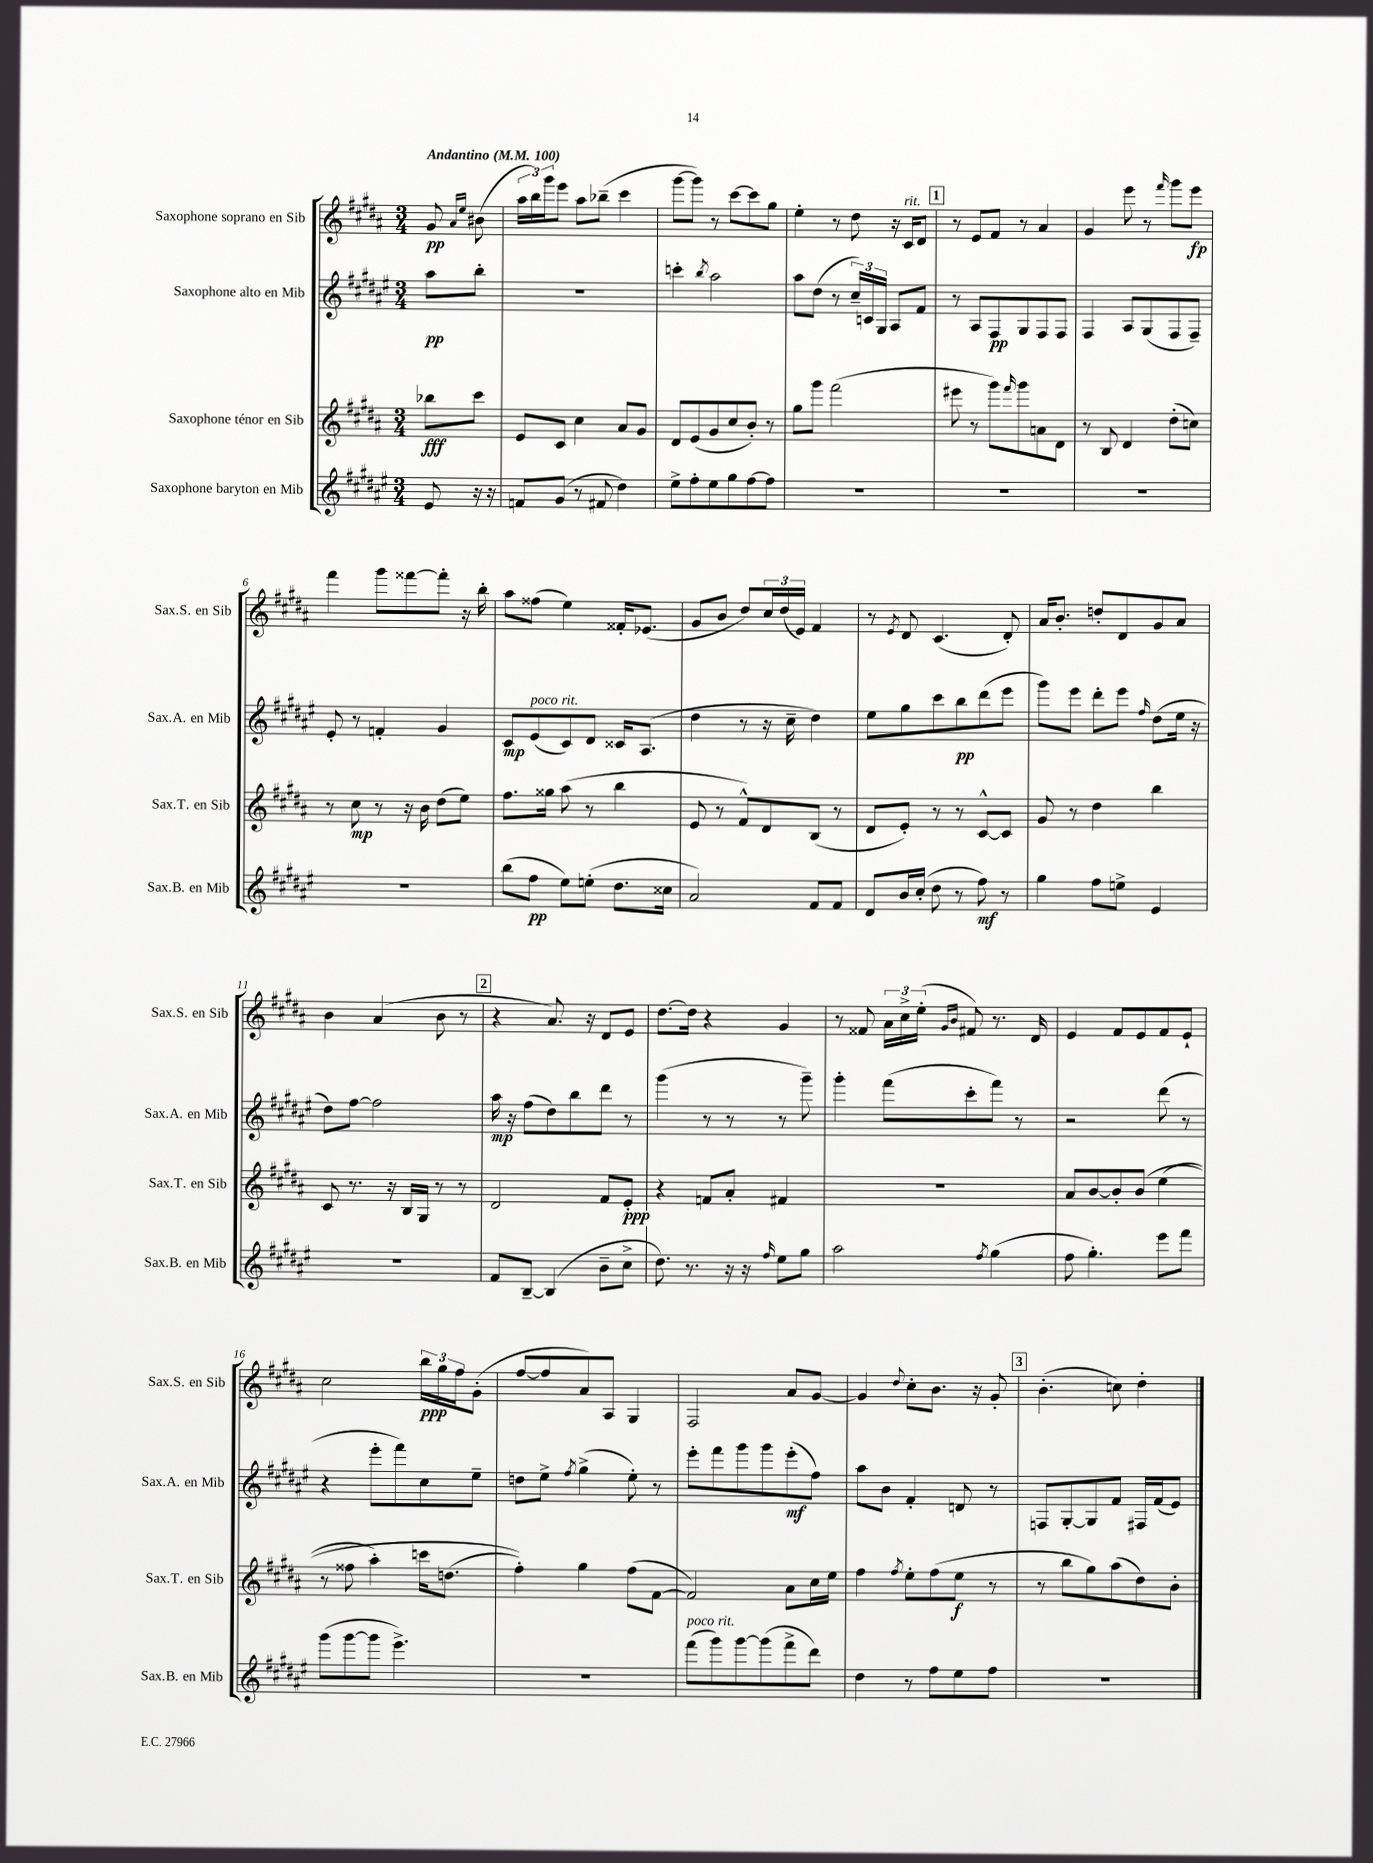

**kern	**dynam	**kern	**dynam	**kern	**dynam	**kern	**dynam
*part4	*part4	*part3	*part3	*part2	*part2	*part1	*part1
*staff4	*staff4	*staff3	*staff3	*staff2	*staff2	*staff1	*staff1
*I"Saxophone baryton en Mib	*	*I"Saxophone ténor en Sib	*	*I"Saxophone alto en Mib	*	*I"Saxophone soprano en Sib	*
*I'Sax.B. en Mib	*	*I'Sax.T. en Sib	*	*I'Sax.A. en Mib	*	*I'Sax.S. en Sib	*
*clefG2	*	*clefG2	*	*clefG2	*	*clefG2	*
*k[f#c#g#d#a#e#]	*	*k[f#c#g#d#a#]	*	*k[f#c#g#d#a#e#]	*	*k[f#c#g#d#a#]	*
*M3/4	*	*M3/4	*	*M3/4	*	*M3/4	*
*MM100	*	*MM100	*	*MM100	*	*MM100	*
=	=	=	=	=	=	=	=
!	!	!	!	!	!	!LO:TX:a:B:t=Andantino	!
8e#/	.	8bb-X\L	fff	8aa#\L	pp	8g#/	pp
.	.	.	.	.	.	16qqa#/LL	.
.	.	.	.	.	.	16qqee/JJ	.
16r	.	8ccc#\J	.	8bb'\J	.	(8b#X\	.
16r	.	.	.	.	.	.	.
=1	=1	=1	=1	=1	=1	=1	=1
8fn/L	.	8e/L	.	2.r	.	24aa#\LL	.
.	.	.	.	.	.	24bb\)	.
.	.	.	.	.	.	24ggg#\J	.
(8g#/J	.	8c#/J	.	.	.	8eee\J	.
8r	.	4cc#\	.	.	.	8aa#\L	.
8f#X/	.	.	.	.	.	(8bb-X~\J	.
4dd#\)	.	8a#/L	.	.	.	4ccc#\	.
.	.	8g#/J	.	.	.	.	.
=2	=2	=2	=2	=2	=2	=2	=2
8ee#^\L	.	8d#/L	.	4cccn'\	.	[8ggg#\L	.
8ff#'\	.	(8e/	.	.	.	8ggg#\J])	.
.	.	.	.	8qbb/	.	.	.
8ee#\	.	8g#/	.	2aa#\	.	8r	.
8gg#\	.	8cc#/	.	.	.	[8ccc#\L	.
[8ff#\	.	8b'/J)	.	.	.	8ccc#\]	.
8ff#\J]	.	8r	.	.	.	8gg#\J	.
=3	=3	=3	=3	=3	=3	=3	=3
2.r	.	8gg#\L	.	8aa#\L	.	4ee'\	.
.	.	8ggg#\J	.	(8dd#\J	.	.	.
.	.	(2fff#\	.	8r	.	8r	.
.	.	.	.	24cc#~/LL)	.	8dd#\	.
.	.	.	.	24cn/	.	.	.
.	.	.	.	24G#/JJ	.	.	.
.	.	.	.	8A#/L	.	16r	.
!	!	!	!	!	!	!LO:TX:a:i:t=rit.	!
.	.	.	.	.	.	16c#/KL	.
.	.	.	.	8f#/J	.	8d#/J	.
!!LO:REH:place=s1:t=1
=4	=4	=4	=4	=4	=4	=4	=4
2.r	.	8eee#X\	.	8r	.	8r	.
.	.	8r	.	8A#/L	.	8e/L	.
.	.	8ggg#\L)	.	8F#/	pp	8f#/J	.
.	.	16qqfff#/	.	.	.	.	.
.	.	8ggg#\	.	8G#/	.	8r	.
.	.	8an\	.	8F#/	.	4a#/	.
.	.	8d#\J	.	8F#/J	.	.	.
=5	=5	=5	=5	=5	=5	=5	=5
2.r	.	8r	.	4F#/	.	4g#/	.
.	.	8B/	.	.	.	.	.
.	.	4d#/	.	8A#/L	.	8eee\	.
.	.	.	.	(8G#/	.	8r	.
.	.	.	.	.	.	16qqfff#/	.
.	.	(8dd#'\L	.	8F#/	.	8ggg#\L	.
.	.	8ccn\J)	.	8F#~/J)	.	8eee\J	fp
!!LO:LB:g=z
=6	=6	=6	=6	=6	=6	=6	=6
2.r	.	8r	.	8e#'/	.	4fff#\	.
.	.	8cc#\	mp	8r	.	.	.
.	.	8r	.	4fn'/	.	8ggg#\L	.
.	.	16r	.	.	.	[8fff##X\	.
.	.	16b\	.	.	.	.	.
.	.	(8dd#\L	.	4g#/	.	8fff##'\J]	.
.	.	8ee\J)	.	.	.	16r	.
.	.	.	.	.	.	16bb'\	.
=7	=7	=7	=7	=7	=7	=7	=7
(8bb\L	.	8.ff#\L	.	8c#/L	mp	8aa#\L	.
!	!	!	!	!LO:TX:a:i:t=poco rit.	!	!	!
8ff#\J	pp	.	.	(8e#/	.	(8ff##X\J	.
.	.	16gg##X\Jk	.	.	.	.	.
8ee#\L)	.	(8aa#\	.	8c#/)	.	4ee\)	.
(8een'\J	.	8r	.	8d#/J	.	.	.
8.dd#\L	.	4bb\	.	16c##X/KL	.	16f##X'/KL	.
.	.	.	.	(8.A#/J	.	(8.e-X/J	.
16cc##X\Jk	.	.	.	.	.	.	.
=8	=8	=8	=8	=8	=8	=8	=8
2a#/)	.	8e/	.	4dd#\	.	8g#/L	.
.	.	8r	.	.	.	8b/J	.
.	.	8f#^^/L)	.	8r	.	8dd#/L)	.
.	.	8d#/	.	16r	.	24cc#/L	.
.	.	.	.	.	.	(24dd#/	.
.	.	.	.	16cc#~\	.	.	.
.	.	.	.	.	.	24e/JJ)	.
8f#/L	.	(8B/J	.	4dd#\)	.	4f#/	.
8f#/J	.	8r	.	.	.	.	.
=9	=9	=9	=9	=9	=9	=9	=9
8d#/L	.	8d#/L	.	8ee#\L	.	8r	.
.	.	.	.	.	.	8qe/	.
16b/L	.	8e'/J)	.	8gg#\	.	8d#/	.
(16cc#'/JJ	.	.	.	.	.	.	.
8dd#\	.	8r	.	8ccc#\	.	(4.c#/	.
8r	.	8r	.	8bb\	pp	.	.
8ff#\)	mf	[8c#^^/L	.	(8ddd#\	.	.	.
8r	.	8c#/J]	.	8eee#\J	.	8d#'/)	.
=10	=10	=10	=10	=10	=10	=10	=10
4gg#\	.	8g#/	.	8ggg#\L)	.	16a#/KL	.
.	.	.	.	.	.	8.b'/J	.
.	.	8r	.	8eee#\J	.	.	.
8ff#\L	.	4dd#\	.	8ddd#'\L	.	8ddn'/L	.
8een^\J	.	.	.	8eee#\J	.	8d#/	.
.	.	.	.	16qqff#/	.	.	.
4e#/	.	4bb\	.	(8dd#\L	.	8g#/	.
.	.	.	.	16ee#\Jk	.	8a#/J	.
.	.	.	.	16r	.	.	.
!!LO:LB:g=z
=11	=11	=11	=11	=11	=11	=11	=11
2.r	.	8c#/	.	8dd#\L)	.	4b\	.
.	.	8.r	.	[8ff#\J	.	.	.
.	.	.	.	2ff#\]	.	(4a#/	.
.	.	16r	.	.	.	.	.
.	.	16B/LL	.	.	.	.	.
.	.	16G#/JJ	.	.	.	.	.
.	.	8r	.	.	.	8b\	.
.	.	8r	.	.	.	8r	.
!!LO:REH:place=s1:t=2
=12	=12	=12	=12	=12	=12	=12	=12
8f#/L	.	2d#/	.	16aa#\	mp	4r	.
.	.	.	.	16r	.	.	.
[8B~/J	.	.	.	(8ff#\L	.	.	.
(4B/]	.	.	.	8dd#\)	.	8.a#/)	.
.	.	.	.	8bb\	.	.	.
.	.	.	.	.	.	16r	.
8b~\L	.	8f#/L	.	8ddd#\J	.	8d#/L	.
8cc#^\J	.	8e'/J	ppp	8r	.	8e/J	.
=13	=13	=13	=13	=13	=13	=13	=13
8.dd#\)	.	4r	.	(4ggg#\	.	[8.dd#\L	.
8.r	.	.	.	.	.	16dd#\Jk]	.
.	.	8fn/L	.	8r	.	4r	.
16r	.	8a#'/J	.	8r	.	.	.
16r	.	.	.	.	.	.	.
16qqff#/	.	.	.	.	.	.	.
8ee#\L	.	4f#X/	.	8r	.	4g#/	.
8gg#\J	.	.	.	8ggg#~\)	.	.	.
=14	=14	=14	=14	=14	=14	=14	=14
2aa#\	.	2.r	.	4ggg#'\	.	8r	.
.	.	.	.	.	.	8f##X/	.
.	.	.	.	(8fff#\L	.	24a#\LL	.
.	.	.	.	.	.	24cc#^\	.
.	.	.	.	.	.	(24ee'\JJ	.
.	.	.	.	.	.	16qqg#/LL	.
.	.	.	.	.	.	16qqb/JJ	.
.	.	.	.	8ccc#'\	.	8f#X/)	.
8qff#/	.	.	.	.	.	.	.
(4gg#\	.	.	.	8fff#\J)	.	8.r	.
.	.	.	.	8r	.	.	.
.	.	.	.	.	.	16d#/	.
=15	=15	=15	=15	=15	=15	=15	=15
8ff#\	.	8a#/L	.	2r	.	4e/	.
4.gg#'\)	.	[8b/	.	.	.	.	.
.	.	8b'/]	.	.	.	8f#/L	.
.	.	(8b/J	.	.	.	8e/	.
8eee#\L	.	(4ee\	.	(8ddd#\	.	8f#/	.
8fff#\J	.	.	.	8r	.	8e`/J	.
!!LO:LB:g=z
=16	=16	=16	=16	=16	=16	=16	=16
(8ggg#\L	.	8r	.	4r	.	2cc#\	.
[8ggg#\	.	8ff##X\	.	.	.	.	.
8ggg#\J]	.	4aa#'\)	.	8eee#'\L	.	.	.
4.eee#^\)	.	.	.	8fff#\)	.	.	.
.	.	16cccn\KL	.	8cc#\	.	24bb\LL	ppp
.	.	.	.	.	.	24gg#\	.
.	.	(8.ddn\J	.	.	.	.	.
.	.	.	.	.	.	24ff#\J	.
.	.	.	.	8ee#~\J	.	(8g#'\J	.
=17	=17	=17	=17	=17	=17	=17	=17
2.r	.	4ff#'\))	.	8ddn\L	.	[8ff#/L	.
.	.	.	.	8ee#^\J	.	8ff#/]	.
.	.	.	.	8qff#/	.	.	.
.	.	4gg#\	.	(4gg#^\	.	8a#/)	.
.	.	.	.	.	.	8A#/J	.
.	.	(8ff#\L	.	8ee#'\)	.	4G#/	.
.	.	[8f#\J	.	8r	.	.	.
=18	=18	=18	=18	=18	=18	=18	=18
!LO:TX:a:i:t=poco rit.	!	!	!	!	!	!	!
(8fff#\L	.	2f#/])	.	8eee#'\L	.	2F#/	.
8ggg#\)	.	.	.	8fff#\	.	.	.
[8ggg#\	.	.	.	8ggg#\	.	.	.
(8ggg#\]	.	.	.	8ggg#\	.	.	.
8fff#^\	.	8a#\L	.	(8eee#'\	mf	8a#/L	.
8ddd#\J)	.	16cc#\L	.	8ff#\J)	.	[8g#/J	.
.	.	16ee\JJ	.	.	.	.	.
=19	=19	=19	=19	=19	=19	=19	=19
4dd#\	.	4ff#\	.	8aa#\L	.	4g#/]	.
.	.	.	.	8b\J	.	.	.
.	.	8qff#/	.	.	.	8qqdd#/	.
8r	.	8ee'\L	.	4f#'/	.	8cc#'\L	.
8ff#\L	.	(8ff#\	.	.	.	8.b\J	.
8ee#\	.	8ee\J	f	8dn/	.	.	.
.	.	.	.	.	.	16r	.
8ff#\J	.	8r	.	8r	.	8g#'/	.
!!LO:REH:place=s1:t=3
=20	=20	=20	=20	=20	=20	=20	=20
2.r	.	8r	.	8Fn/L	.	(4.b'\	.
.	.	8bb\L	.	[8G#'/	.	.	.
.	.	8gg#\)	.	8G#/]	.	.	.
.	.	(8aa#\	.	8f#/J	.	8ccn\)	.
.	.	8dd#\)	.	16F#X/LL	.	4dd#'\	.
.	.	.	.	(16f#/J	.	.	.
.	.	8b'\J	.	8e#/J)	.	.	.
==	==	==	==	==	==	==	==
*-	*-	*-	*-	*-	*-	*-	*-
